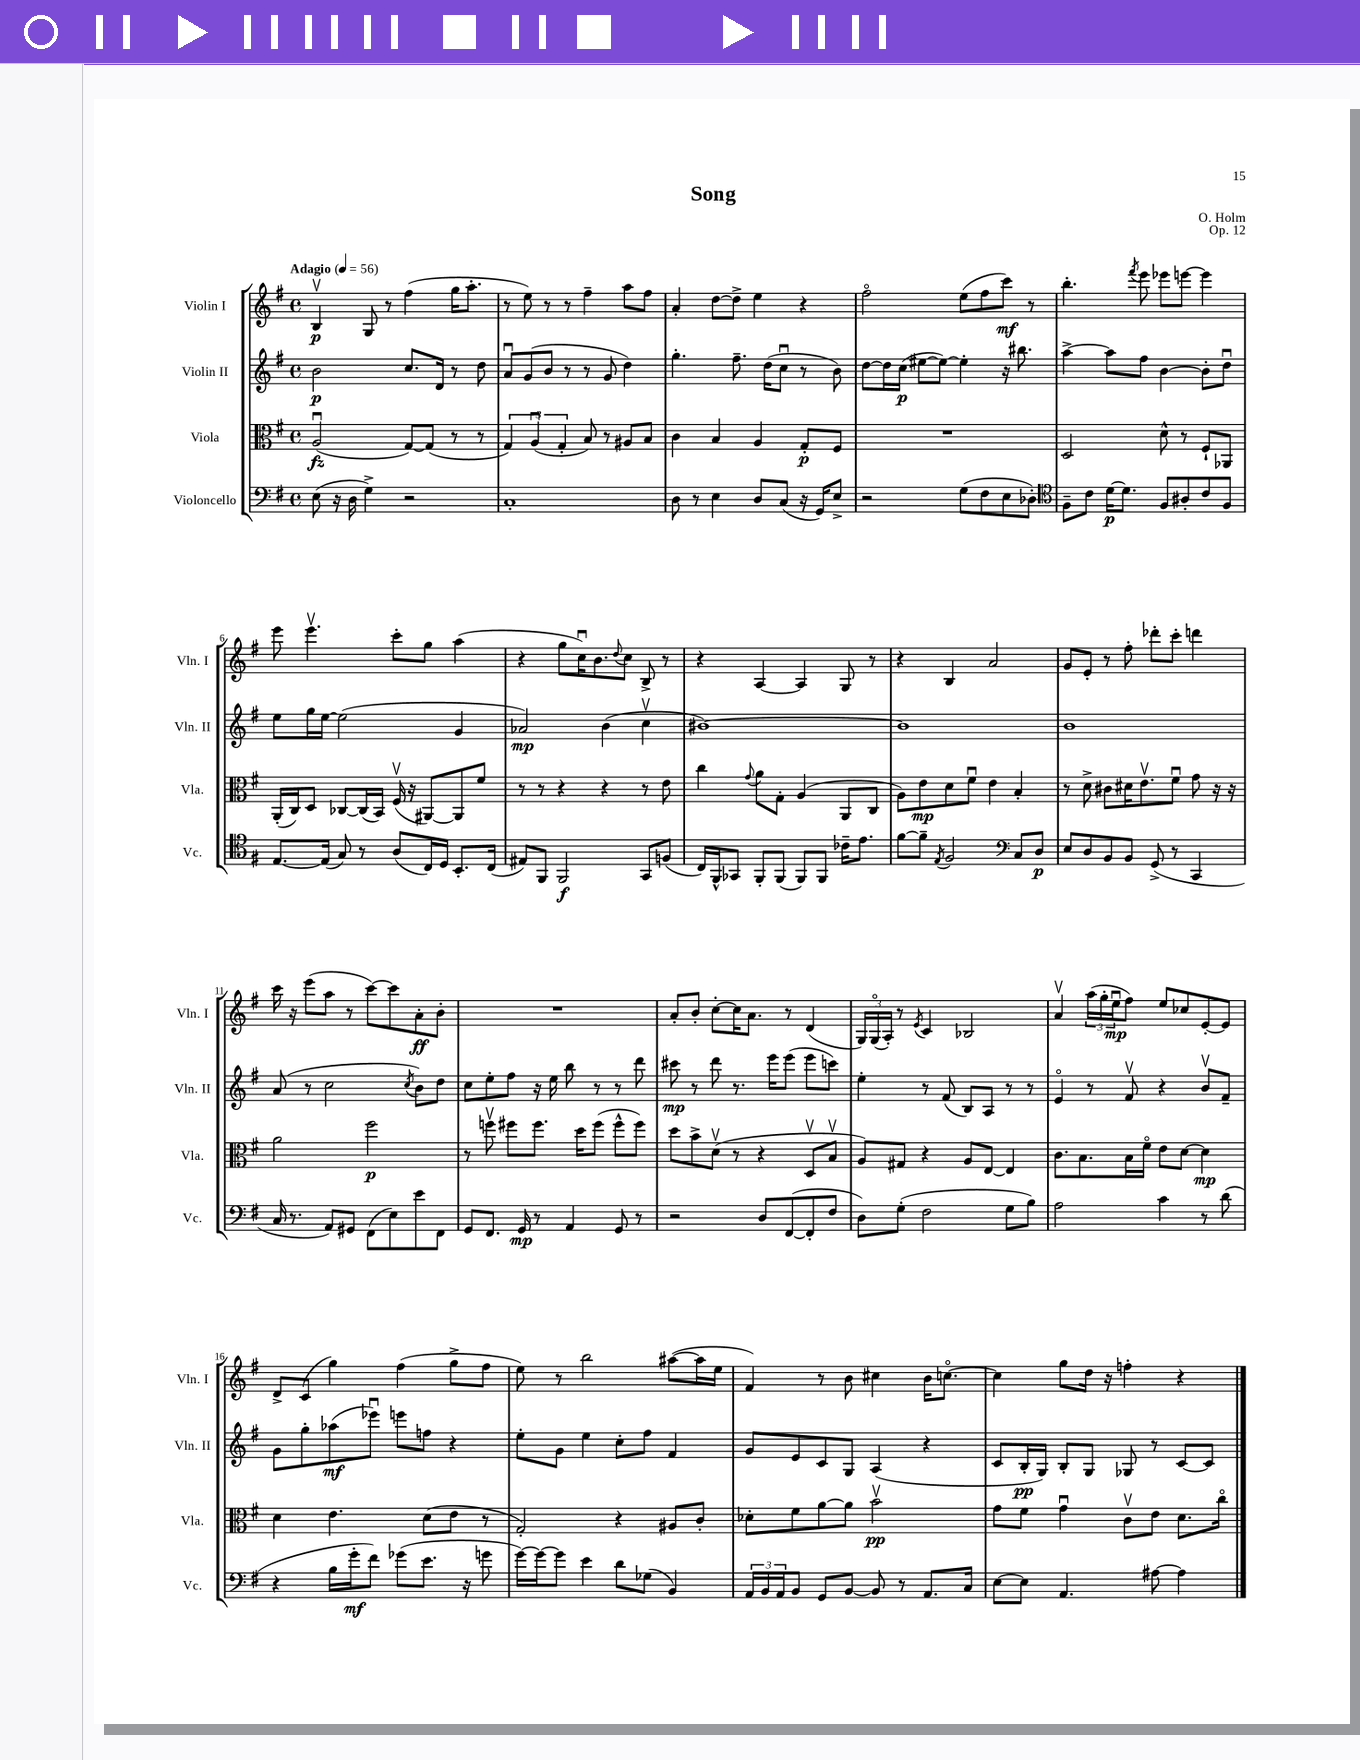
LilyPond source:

\header { title = "Song" composer = "O. Holm" opus = "Op. 12" }
<<
\new StaffGroup <<
\new Staff = "s0" \with { instrumentName = "Violin I" shortInstrumentName = "Vln. I" } {
    \clef treble \key g \major \defaultTimeSignature \time 4/4 \tempo "Adagio" 4 = 56
    b4\upbow\p g8 r8 fis''4( g''16 a''8.-. |
    r8 e''8) r8 r8 fis''4-- a''8 fis''8 |
    a'4-. d''8~ d''8-> e''4 r4 |
    fis''2\flageolet e''8( fis''8 c'''8\mf) r8 |
    b''4.-. \acciaccatura { fis'''8 } e'''8 ees'''8 e'''8~ e'''4 |
    e'''8 e'''4.\upbow c'''8-. g''8 a''4( |
    r4 g''8 c''16\downbow) b'8. \appoggiatura { d''8 } c''8 b8-> r8 |
    r4 a4~ a4 g8 r8 |
    r4 b4 a'2 |
    g'8 e'8-. r8 fis''8-. des'''8-. c'''8-. d'''4 |
    c'''16 r16 e'''8( a''8 r8 c'''8~) c'''8 a'8-.\ff b'8-. |
    R1 |
    a'8-. b'8-. c''8~-. c''16 a'8. r8 d'4( |
    \tuplet 3/2 { g16) g16\flageolet( a16-.) } r8 \acciaccatura { e'8 } c'4 bes2 |
    a'4\upbow \tuplet 3/2 { a''16( g''16-. e''16\downbow\mp } fis''8) e''8 ces''8 e'8~-. e'8 |
    d'8-> c'8( g''4) fis''4( g''8-> fis''8 |
    e''8) r8 b''2 ais''8~( ais''16 e''16 |
    fis'4) r8 b'8 cis''4 b'16 c''8.~\flageolet |
    c''4 g''8 d''16 r16 f''4-. r4 \bar "|." |
}
\new Staff = "s1" \with { instrumentName = "Violin II" shortInstrumentName = "Vln. II" } {
    \clef treble \key g \major \defaultTimeSignature \time 4/4
    b'2\p c''8. d'16 r8 d''8 |
    a'8\downbow g'8( b'8 r8 r8 g'8 d''4) |
    g''4.-. fis''8.-- d''16( c''8\downbow r8 b'8) |
    d''8~ d''16 c''16\p( eis''8~ eis''8~) eis''4-. r16 bis''8. |
    a''4~-> a''8 fis''8 b'4~ b'8-. d''8\downbow |
    e''8 g''16 e''16~ e''2( g'4 |
    aes'2\mp) b'4( c''4\upbow |
    bis'1~) |
    bis'1 |
    b'1 |
    a'8( r8 c''2 \acciaccatura { c''8 } b'8) d''8 |
    c''8 e''8-. fis''8 r16 e''16 b''8 r8 r8 d'''8 |
    cis'''8\mp r8 d'''8 r8. e'''16 e'''8( e'''8 c'''8) |
    e''4-. r8 fis'8( b8) a8 r8 r8 |
    e'4\flageolet r8 fis'8\upbow r4 b'8\upbow fis'8-- |
    g'8 g''8-. aes''8\mf( ees'''8\downbow) e'''8 f''8 r4 |
    e''8-. g'8 e''4 c''8-. fis''8 fis'4 |
    g'8 e'8 c'8 g8 a4( r4 |
    c'8 b16-.\pp g16) b8-. g8 ges8 r8 c'8~ c'8 \bar "|." |
}
\new Staff = "s2" \with { instrumentName = "Viola" shortInstrumentName = "Vla." } {
    \clef alto \key g \major \defaultTimeSignature \time 4/4
    a2\downbow\fz( g8~) g8( r8 r8 |
    \tuplet 3/2 { g4) a4\downbow( g4-. } b8) r8 ais8 b8 |
    c'4 b4 a4 g8-.\p fis8 |
    R1 |
    d2 d'8-^ r8 fis8-! aes,8 |
    a,16-.( c16) d8 ces8~ ces16( b,16) fis16\upbow( r16 ais,8~) ais,8 fis'8 |
    r8 r8 r4 r4 r8 e'8 |
    c''4 \appoggiatura { g'8 } a'8 g8-. a4( a,8 c8 |
    a8) e'8\mp d'8 fis'8\downbow e'4 b4-. |
    r8 d'8-> cis'8 dis'16 e'8.\upbow fis'8\downbow g'8 r16 r16 |
    a'2 fis''2\p |
    r8 f''8\upbow fis''8 fis''8. d''16 fis''8( fis''8-^ fis''8) |
    d''8 b'8-> d'8\upbow( r8 r4 d8\upbow b8\upbow |
    a8) gis8 r4 a8 e8~ e4 |
    c'8. b8. b16 fis'16\flageolet e'8 d'8~ d'4\mp |
    d'4 e'4. d'8( e'8 r8 |
    g2-.) r4 ais8 c'8-. |
    des'8-. fis'8 a'8~ a'8 b'2\upbow\pp |
    g'8 fis'8 g'4\downbow c'8\upbow e'8 d'8. c''16\flageolet \bar "|." |
}
\new Staff = "s3" \with { instrumentName = "Violoncello" shortInstrumentName = "Vc." } {
    \clef bass \key g \major \defaultTimeSignature \time 4/4
    e8( r16 d16 g4->) r2 |
    c1-. |
    d8 r8 e4 d8 c8( r16 g,16) e8-> |
    r2 g8( fis8 e8 des8-.) |
    \clef tenor fis8-- c'8 d'16~\p d'8. fis8 ais8-. c'8 fis8 |
    e8.~ e16( g8) r8 a8( c16) d16 b,8.-. c16( |
    eis8) fis,8 fis,2\f g,8 f8( |
    c16) fis,16-^ ges,8 fis,8-. fis,8( fis,8) fis,8 ces'16-- e'8. |
    fis'8~ fis'8-- \acciaccatura { e8 } fis2 \clef bass c8 d8\p |
    e8 d8 b,8 b,8 g,8->( r8 c,4 |
    c16 r8. a,8) gis,8 fis,8( e8) e'8 fis,8 |
    g,8 fis,8. g,16\mp r8 a,4 g,8 r8 |
    r2 d8 fis,8~( fis,8-. fis8 |
    d8) g8-.( fis2 g8 b8) |
    a2 c'4 r8 d'8( |
    r4 b16 g'16-.\mf fis'8) ges'8( e'8. r16 g'8 |
    g'16~) g'16~ g'8 e'4 d'8 ges8( b,4) |
    \tuplet 3/2 { a,16 b,16 a,16 } b,8 g,8 b,8~ b,8 r8 a,8. c16 |
    e8~ e8 a,4. ais8~ ais4 \bar "|." |
}
>>
>>
